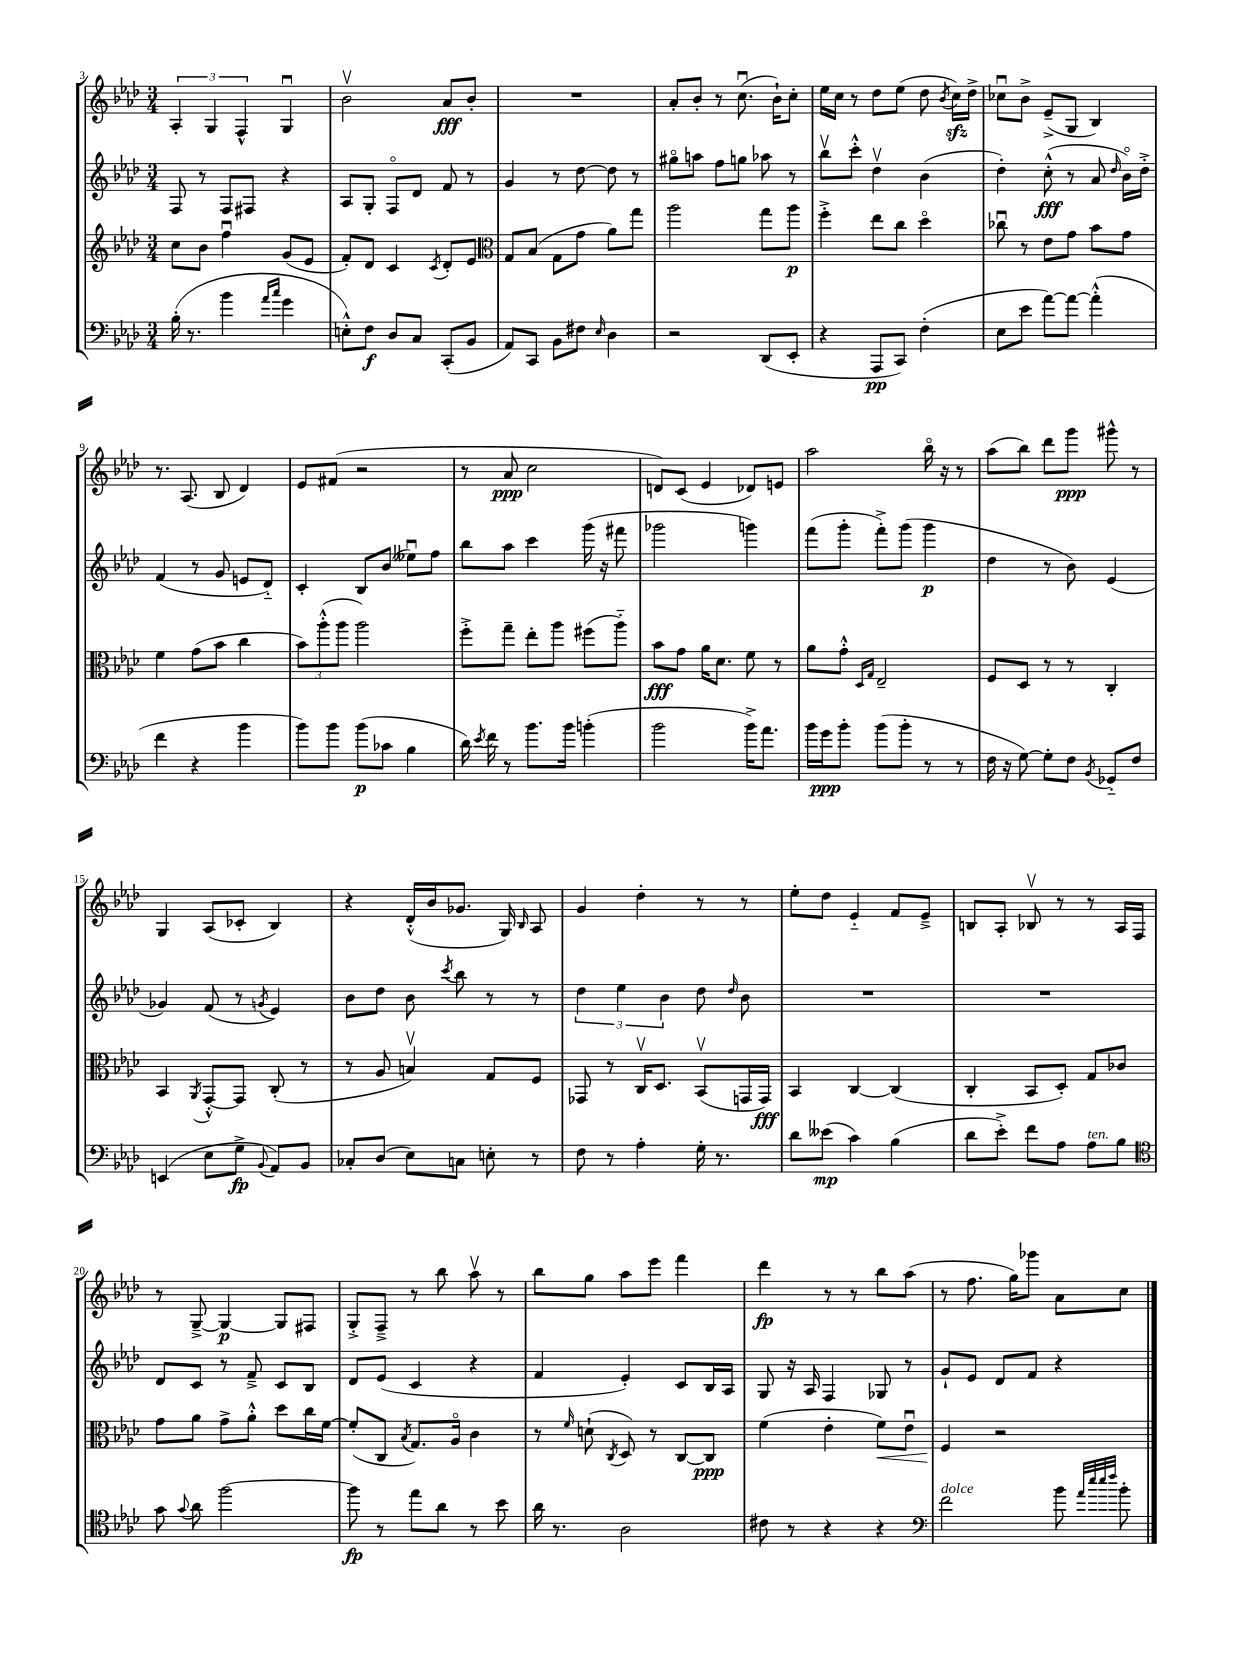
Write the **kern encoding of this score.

**kern	**kern	**kern	**kern
*staff4	*staff3	*staff2	*staff1
*clefF4	*clefG2	*clefG2	*clefG2
*k[b-e-a-d-]	*k[b-e-a-d-]	*k[b-e-a-d-]	*k[b-e-a-d-]
*M3/4	*M3/4	*M3/4	*M3/4
(16B-'\	8cc\L	8F/	6A-'/
8.r	.	.	.
.	8b-\J	8r	.
.	.	.	6G/
4b-\	4ffu\	8F/L	.
.	.	.	6F^^/
.	.	8F#/J	.
16qqa-/LL	.	.	.
16qqcc/JJ	.	.	.
4g\	(8g/L	4r	4Gu/
.	8e-/J	.	.
=	=	=	=
8E'^^\L)	8f'/L)	8A-/L	2b-v\
8F\J	8d-/J	8G'/J	.
8D-/L	4c/	8Fo/L	.
8C/J	.	8d-/J	.
.	8qc/	.	.
(8CC'/L	8d-'/L	8f/	8a-/L
8BB-/J	8e-/J	8r	8b-'/J
=	=	=	=
*	*clefC3	*	*
8AA-/L)	8G/L	4g/	2.r
8CC/J	(8B-/J	.	.
8BB-\L	8G\L	8r	.
8F#\J	8g\J	[8dd-\	.
16qqE-/	.	.	.
4D-\	8a-\L)	8dd-\]	.
.	8gg\J	8r	.
=	=	=	=
2r	2aa-\	8gg#o\L	8a-'/L
.	.	8aa\J	8b-'/J
.	.	8ff\L	8r
.	.	8gg\J	(8.ccu\
(8DD-/L	8gg\L	8aa-\	.
.	.	.	16b-`\LK)
8EE-'/J	8aa-\J	8r	8cc'\J
=	=	=	=
4r	4ff'^\	8bb-v\L	16ee-\LL
.	.	.	16cc\JJ
.	.	8ccc'^^\J	8r
8AAA-/L	8ee-\L	4dd-v\	8dd-\L
8CC/J)	8cc\J	.	(8ee-\J
(4F'\	4dd-o\	(4b-\	8dd-\
.	.	.	8qb-/
.	.	.	16cc\LL)
.	.	.	16dd-^\JJ
=	=	=	=
8E-\L	8cc-u\	4dd-'\)	8cc-u\L
8e-\J	8r	.	8b-^\J
[8a-\L)	8e-\L	(8cc'^^\	(8e-~^/L
8a-\_J	8g\J	8r	8G/J
(4a-'^^\]	8b-\L	8a-/	4B-/)
.	.	16qqdd-/	.
.	8g\J	16b-o\LL)	.
.	.	16dd-'^\JJ	.
=	=	=	=
4f\	4f\	(4f/	8.r
.	.	.	(8.A-/
4r	(8g\L	8r	.
.	8b-\J	8g/	8B-/
4b-\	4cc\	8e/L	4d-/)
.	.	8d-'~/J)	.
=	=	=	=
8b-\L)	12b-\L)	4c'/	8e-/L
.	(12aa-'^^\	.	.
8b-\J	.	.	(8f#/J
.	12aa-\J	.	.
(8b-\L	2aa-\)	8B-/L	2r
8c-\J	.	(8b-/J	.
4B-\	.	8ee--u\L)	.
.	.	8ff\J	.
=	=	=	=
16d-\)	8ff'^\L	8bb-\L	8r
8qe-/	.	.	.
16f\	.	.	.
8r	8gg~\J	8aa-\J	8a-/
8.b-\L	8ee-'\L	4ccc\	2cc\
.	8aa-\J	.	.
16b-\Jk	.	.	.
(4b'\	(8ff#\L	(16ggg\	.
.	.	16r	.
.	8aa-'~\J)	8fff#\	.
=	=	=	=
2b-\	8b-\L	2ggg-\	8d/L)
.	8g\J	.	(8c/J
.	16a-\LK	.	4e-/
.	8.d-\J	.	.
16b-^\LK)	8f\	4ggg\)	8d-/L)
8.a-\J	.	.	.
.	8r	.	8e/J
=	=	=	=
16b-\LL	8a-\L	(8fff\L	2aa-\
16g\J	.	.	.
8b-'\J	8g'^^\J	8ggg'\J	.
.	16qqD-/LL	.	.
.	16qqG/JJ	.	.
(8b-\L	2E-~/	8fff'^\L)	.
8b-'\J	.	(8ggg\J	.
8r	.	4ggg\	16bb-o\
.	.	.	16r
8r	.	.	8r
=	=	=	=
16F\	8F/L	4dd-\	(8aa-\L
16r	.	.	.
[8G\)	8D-/J	.	8bb-\J)
8G'\]L	8r	8r	8ddd-\L
8F\J	8r	8b-\)	8ggg\J
8qBB-/	.	.	.
8GG-'~/L	4C'/	(4e-/	8ggg#^^\
8F/J	.	.	8r
=	=	=	=
(4EE/	4BB-/	4g-/)	4G/
.	8qAA-/	.	.
8E-\L	[8GG'^^/L	(8f/	(8A-/L
8G^\J	8GG/]J	8r	8c-'/J
8qqBB-/	.	8qg/	.
8AA-/L)	(8C'/	4e-/)	4B-/)
8BB-/J	8r	.	.
=	=	=	=
8C-'/L	8r	8b-\L	4r
(8D-/J	8A-/	8dd-\J	.
8E-\L)	4Bv/)	8b-\	(16d-'^^/LL
.	.	.	16b-/J
.	.	8qccc/	.
8C\J	.	8bb-\	8.g-/J
8E'\	8G/L	8r	.
.	.	.	16G/)
.	.	.	16qqB-/
8r	8F/J	8r	8A-/
=	=	=	=
8F\	8GG-/	6dd-\	4g/
8r	8r	.	.
.	.	6ee-\	.
4A-'\	16Cv/LK	.	4dd-'\
.	8.D-/J	.	.
.	.	6b-\	.
16G'\	(8BB-v/L	8dd-\	8r
8.r	.	.	.
.	.	16qqdd-/	.
.	16GG/L	8b-\	8r
.	16GG/JJ)	.	.
=	=	=	=
8d-\L	4BB-/	2.r	8ee-'\L
(8e--\J	.	.	8dd-\J
4c\)	[4C/	.	4e-'~/
(4B-\	(4C/]	.	8f/L
.	.	.	8e-~^/J
=	=	=	=
8d-\L	4C'/	2.r	8B/L
8e-'^\J)	.	.	8A-'/J
8f\L	8BB-/L	.	8B-v/
8A-\J	8D-'/J)	.	8r
8A-\L	8G/L	.	8r
8B-\J	8c-/J	.	16A-/LL
.	.	.	16F/JJ
=	=	=	=
*clefC4	*	*	*
8g\	8g\L	8d-/L	8r
8qqg/	.	.	.
8a-\	8a-\J	8c/J	[8G~^/
[2ff\	8g^\L	8r	4G/_
.	8a-'^^\J	8f~^/	.
.	8dd-\L	8c/L	8G/]L
.	16cc\L	8B-/J	8F#/J
.	[16f\JJ	.	.
=	=	=	=
8ff\]	(8f'/]L	8d-/L	8G'^/L
8r	8C/J	(8e-/J	8F~^/J
.	8qB-/	.	.
8ee-\L	8.G/L)	4c/	8r
8a-\J	.	.	8bb-\
.	16A-o/Jk	.	.
8r	4c\	4r	8aa-v\
8b-\	.	.	8r
=	=	=	=
16a-\	8r	4f/	8bb-\L
8.r	.	.	.
.	16qqf/	.	.
.	(8d`\	.	8gg\J
.	8qC/	.	.
2A-\	8D-/)	4e-'/)	8aa-\L
.	8r	.	8eee-\J
.	[8C/L	8c/L	4fff\
.	8C/]J	16B-/L	.
.	.	16A-/JJ	.
=	=	=	=
8c#\	(4f\	8G/	4ddd-\
8r	.	16r	.
.	.	16A-/	.
4r	4e-'\	4F/	8r
.	.	.	8r
4r	8f\L)	8G-/	8bb-\L
.	8e-u\J	8r	(8aa-\J
=	=	=	=
*clefF4	*	*	*
2f\	4F/	8g`/L	8r
.	.	8e-/J	8.ff\
.	2r	8d-/L	.
.	.	.	16gg\LK)
.	.	8f/J	8ggg-\J
8b-\	.	4r	8a-\L
32qqa-/LLL	.	.	.
32qqee-/	.	.	.
32qqee-/	.	.	.
32qqff/JJJ	.	.	.
8b-'\	.	.	8cc\J
==	==	==	==
*-	*-	*-	*-
